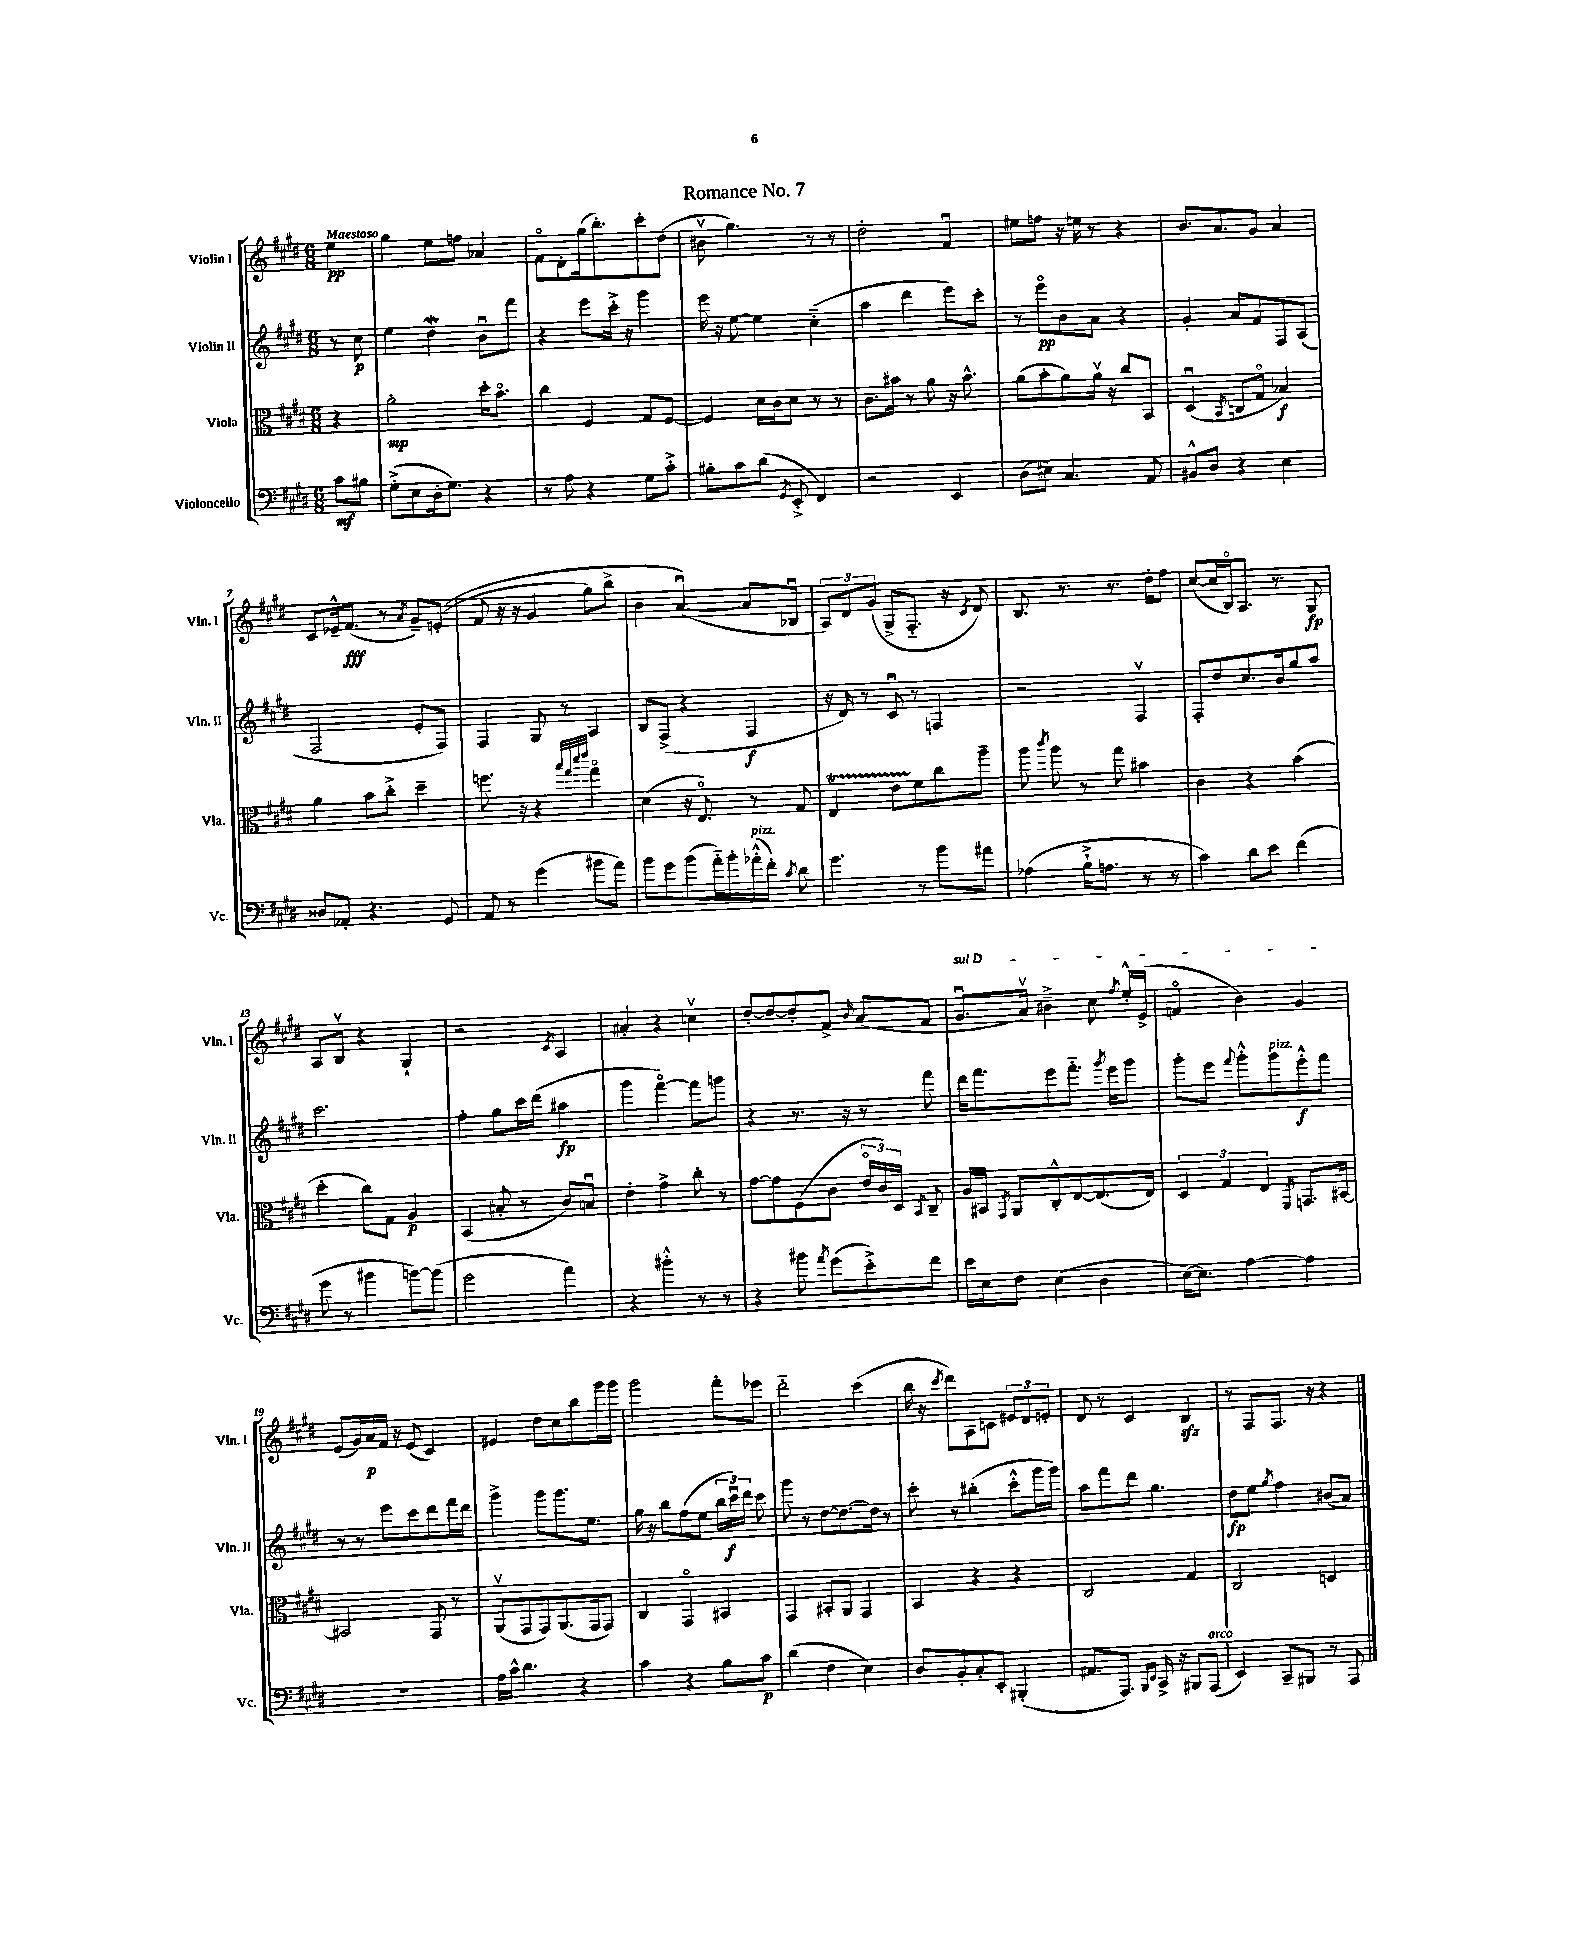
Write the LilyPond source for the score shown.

\header { title = "Romance No. 7" }
<<
\new StaffGroup <<
\new Staff = "s0" \with { instrumentName = "Violin I" shortInstrumentName = "Vln. I" } {
    \clef treble \key e \major \numericTimeSignature \time 6/8 \partial 4 \tempo "Maestoso"
    \autoBeamOff e''4\pp |
    gis''4 e''8[ f''8] aes'4 |
    fis'8[\flageolet dis'8-. gis''16( b''8.-.) cis'''8-. dis''8]( |
    bis'8\upbow gis''4.) r8 r8 |
    dis''2-. fis'4\downbow |
    eis''8[ f''8] r16 e''16 r8 r4 |
    b'8.[ a'8. gis'8] a'4 |
    cis'8[ ees'16---^ fis'8.]\fff( r8 \acciaccatura { a'8 } gis'8[--) e'8]-.(\( |
    fis'8 r16 r16 gis'4 gis''8[) b''8]-> |
    b'4 a'4~\downbow(\) a'8[ bes8]\downbow |
    \tuplet 3/2 { a8[) dis'8 gis'8]( } gis8[-> fis8.]-_ r16 \acciaccatura { cis'8 } dis'8) |
    b8. r8. r8. dis''16[-. fis''8] |
    cis''8[~( cis''16 b16\flageolet) a8.] r8. gis8\fp |
    a8[ b8]\upbow r4 gis4-! |
    r2 \acciaccatura { cis'8 } a4 |
    ais'4-. r4 c''4\upbow |
    dis''8[~-. dis''8~ dis''8-. fis'8]-> \grace { b'16 } a'8[( fis'8] |
    \once \override TextSpanner.bound-details.left.text = \markup { \italic "sul D" } gis'8.[\downbow\startTextSpan a'16]\upbow) bis'4---> cis''8 \acciaccatura { fis''8 } e''16[-.-^ e'16]->( |
    f'4\flageolet b'4) gis'4\stopTextSpan |
    e'8[( gis'16) a'16\p fis'16] r16 e'8( cis'4) |
    eis'4 dis''8[ cis''8 b''8 gis'''16 gis'''16] |
    gis'''2 fis'''8[-. ees'''8] |
    dis'''2-_ cis'''4( |
    b''16 r16 \acciaccatura { cis'''8 } dis'''8[) a8 c'8] \tuplet 3/2 { eis'8[ dis'8 e'8]-. } |
    dis'8 r8 cis'4 b4\sfz |
    r8 fis8[ fis8.] r16 r4 \bar "|." |
}
\new Staff = "s1" \with { instrumentName = "Violin II" shortInstrumentName = "Vln. II" } {
    \clef treble \key e \major \numericTimeSignature \time 6/8 \partial 4
    \autoBeamOff r8 cis''8\p |
    e''4 dis''4\mordent b'8[\downbow fis'''8] |
    r4 e'''8[ cis'''16]-.-> r16 gis'''4 |
    e'''16 r16 e''8~ e''4 cis''4-_( |
    a''4 dis'''4 e'''8[) cis'''8]-. |
    r8 e'''8[\flageolet\pp b'8 a'8] r4 |
    gis'4-. a'8[ fis'8 fis8 a8]( |
    fis2 e'8[-. fis8]) |
    fis4 gis8 r8 a4 |
    b8[ fis8]->( r4 fis4\f |
    r16 dis'16) r8 cis'8\downbow r8 f4 |
    r2 fis4\upbow |
    fis8[-. dis''8 cis''8. b'16 gis''8 a''8] |
    cis'''2. |
    fis''4-. gis''8[ cis'''16 dis'''16]( ais''4\fp |
    gis'''4 fis'''4~\flageolet) fis'''8[ g'''8] |
    r4 r8. r16 r8 fis'''8 |
    dis'''16[ fis'''8. e'''8 fis'''8.]-_ \acciaccatura { gis'''8 } e'''16[ gis'''8] |
    gis'''8[-. e'''8] \appoggiatura { fis'''8 } gis'''8[-.-^ gis'''8^\markup { \italic "pizz." } e'''8-.-^\f fis'''8] |
    r8 r8 e'''8[ cis'''8 dis'''8 fis'''16 dis'''16] |
    gis'''4-> gis'''8[ gis'''8. e''8.] |
    gis''16 r16 b''8[ fis''8( e''8] \tuplet 3/2 { b''16[ cis'''16\downbow\f) dis'''16] } cis'''8 |
    gis'''8 r8 dis''8[~ dis''8.~ dis''16] r8 |
    cis'''8-. r8 bis''4-.( cis'''8[-.-^ gis'''16 gis'''16]) |
    a''8[ fis'''8 dis'''8] gis''4. |
    dis''8[\fp e''8] \acciaccatura { gis''8 } fis''4 bis'8[( a'8]) \bar "|." |
}
\new Staff = "s2" \with { instrumentName = "Viola" shortInstrumentName = "Vla." } {
    \clef alto \key e \major \numericTimeSignature \time 6/8 \partial 4
    \autoBeamOff r4 |
    a'2-.\mp dis''16[-. b'8.]\flageolet |
    cis''4 fis4 gis8[ fis8]~ |
    fis4 dis'16[ cis'16 dis'8] r8 r8 |
    cis'8.[ bis'16] r8 a'8 r16 bis'8.-^ |
    a'8[( b'8-. a'8) a'16]\upbow r16 cis''8[ b,8] |
    dis4\downbow( \acciaccatura { b,8 } c8[ gis8]\flageolet bes4\f) |
    a'4 b'8[ cis''8]-.-> dis''4-- |
    f''8. r16 r4 \grace { b''32[ gis''32 dis'''32 e'''32] } gis''4\flageolet |
    dis'4( r16 e8.\flageolet) r8 gis8 |
    e4\startTrillSpan e'8[ fis'8\stopTrillSpan cis''8 a''8]-- |
    a''8 \acciaccatura { cis'''8 } a''8 r8 gis''8 bis'4 |
    cis'4 r4 b'4( |
    dis''4-. cis''8[) gis8] a4\p |
    b,4( bis8-. r8 cis'8[) b8]\downbow |
    e'4-. gis'4-> cis''8-. r8 |
    gis'8[~ gis'8 fis8( cis'8] \tuplet 3/2 { e'16[\flageolet cis'16) dis16] } \acciaccatura { b,8 } cis8-- |
    a16[ bis,16] \acciaccatura { gis,8 } a,8[ cis8-.-^ e8~ e8.( e16]) |
    \tuplet 3/2 { dis4 gis4 e4 } \acciaccatura { fis,8 } g,8.[ bis,16]~ |
    bis,2 gis,8 r8 |
    a,8[\upbow( gis,8 gis,8) a,8.( gis,16 gis,8]) |
    cis4 gis,4\flageolet bis,4 |
    gis,4 bis,8[-. a,8] gis,4 |
    b,4 r4 r4 |
    cis2 gis4 |
    cis2 d4 \bar "|." |
}
\new Staff = "s3" \with { instrumentName = "Violoncello" shortInstrumentName = "Vc." } {
    \clef bass \key e \major \numericTimeSignature \time 6/8 \partial 4
    \autoBeamOff cis'8[\mf bis8] |
    gis8[-.->( e8 dis16-. gis8.]) r4 |
    r8 a8 r4 gis8[ cis'8]-.-> |
    bis8[-. cis'8 dis'8]( \acciaccatura { gis,8 } e,8-.-> fis,4) |
    r2 e,4 |
    dis8[( eis8]) cis4. a,8 |
    bis,8[-^ dis8] r4 e4 |
    disis8[ aes,8]-. r4. gis,8 |
    a,8 r8 gis'4( bis'8[ a'8]) |
    b'8[ gis'8 b'8( a'16-_) b'16-. aes'16-.-^^\markup { \italic "pizz." }( fis'16]-.) \acciaccatura { cis'8 } dis'8 |
    gis'4. r8 b'8[ ais'8] |
    aes4( b16[-!-> a8.] r8 r8 |
    cis'4) dis'8[ e'8] fis'4( |
    gis'8 r8 bis'4 b'8[~) b'8]( |
    gis'2 a'4) |
    r4 bis'4-.-^ r8 r8 |
    r4 bis'8 \acciaccatura { a'8 } gis'8[( e'8-.->) fis'8] |
    e'16[ e16 fis8] e4( dis4 |
    e16[~) e8.] a4~ a4 |
    R2. |
    a16[ cis'16]-^ dis'4. r4 |
    cis'4 r4 b8[ cis'8]\p |
    dis'4( fis4 e4) |
    dis8[ b,8-. cis8-. e,8]-. bis,,4-.( |
    ais,8.[ a,,8.]) \grace { b,,16[ e,16] } cis,16-> r16 bis,,8[ a,,8]^\markup { \italic "arco" }( |
    e,4) cis,8[-- bis,,8] r8 a,,8 \bar "|." |
}
>>
>>
